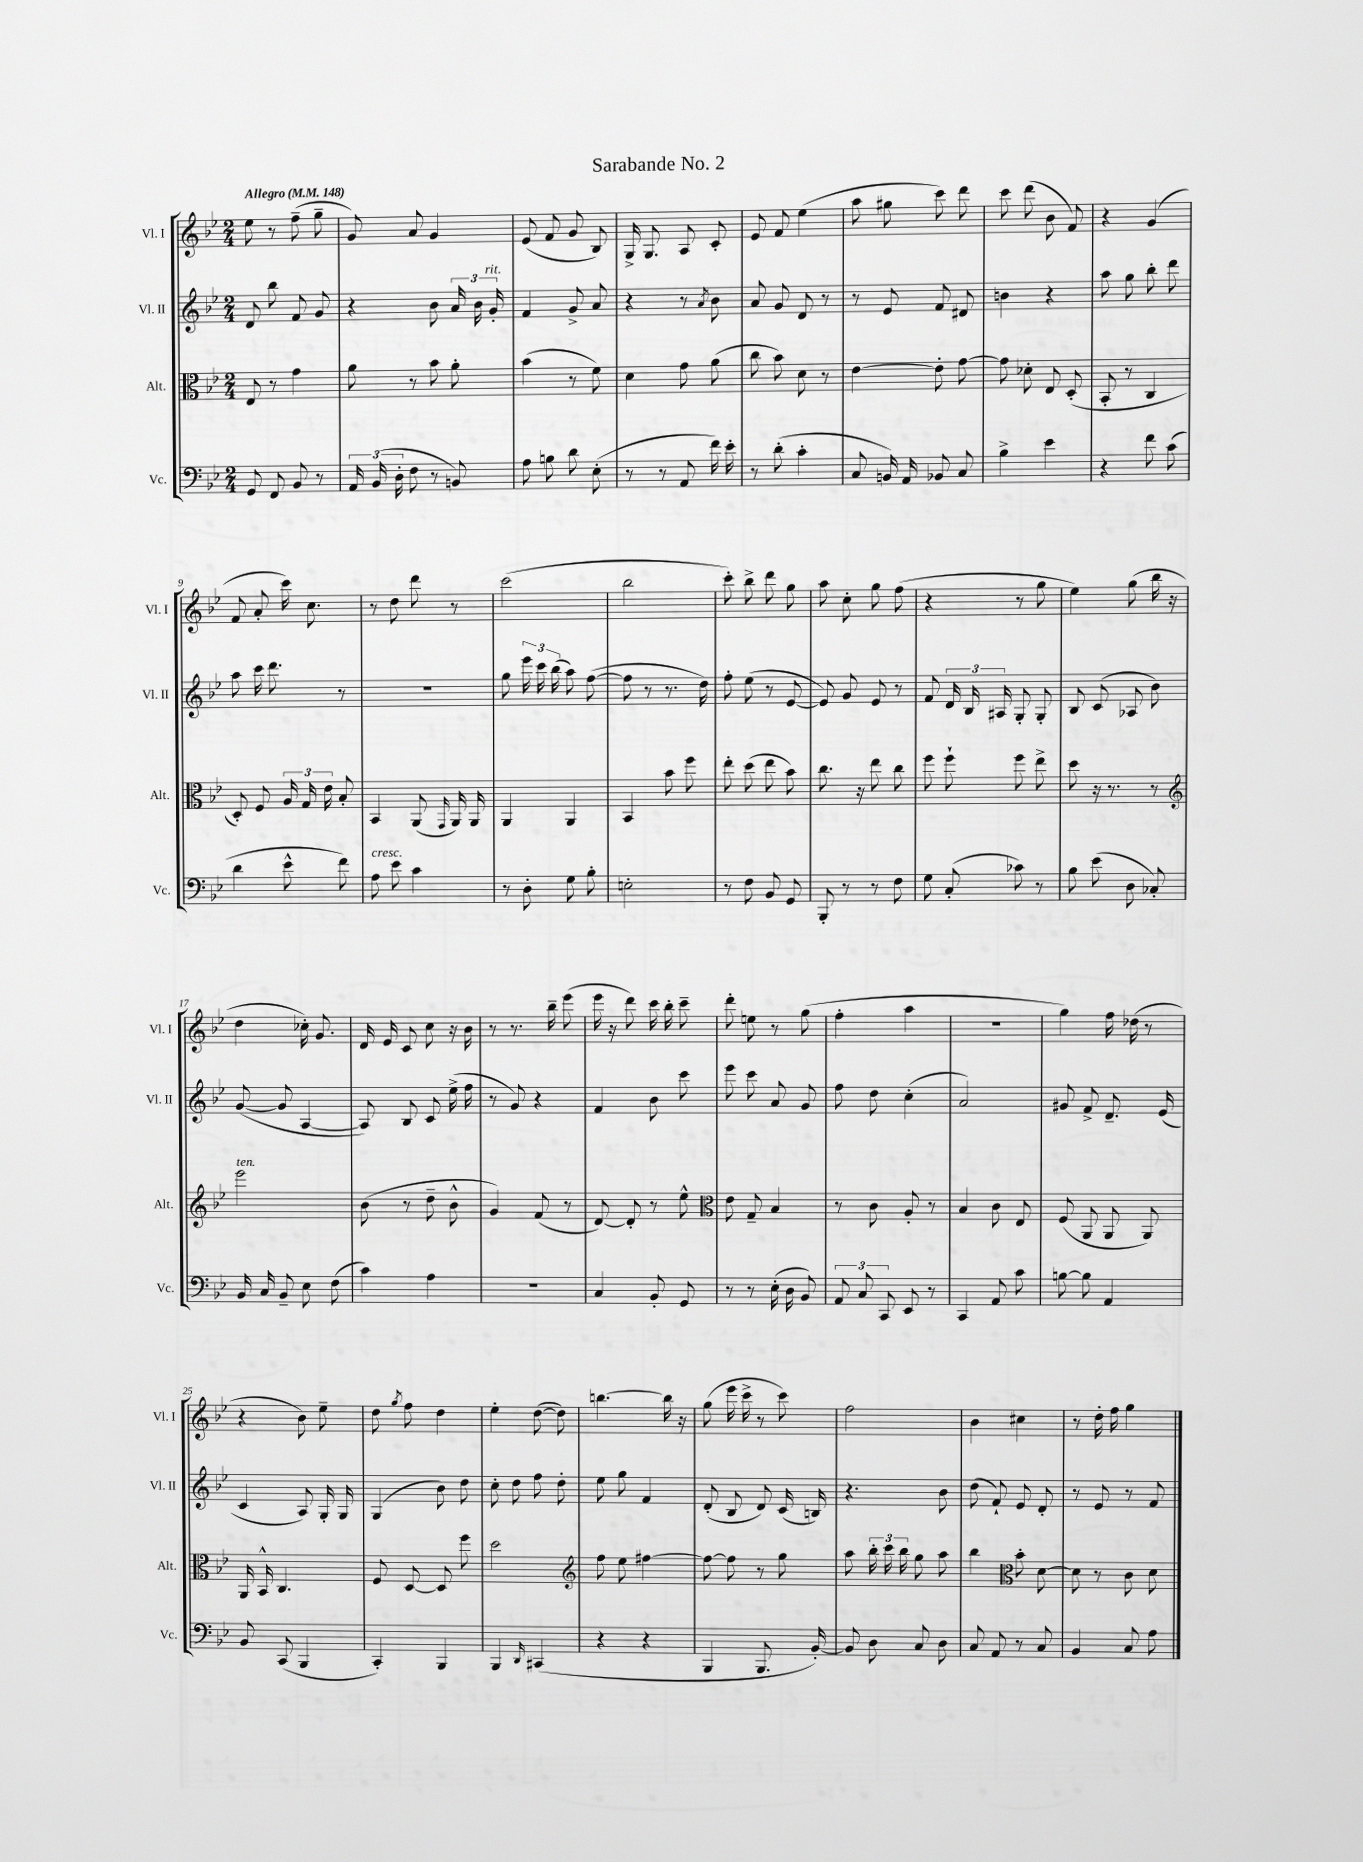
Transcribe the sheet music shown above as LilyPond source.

\header { title = "Sarabande No. 2" }
<<
\new StaffGroup <<
\new Staff = "s0" \with { instrumentName = "Vl. I" shortInstrumentName = "Vl. I" } {
    \clef treble \key bes \major \numericTimeSignature \time 2/4 \tempo "Allegro" 4 = 148
    \autoBeamOff ees''8 r8 f''8--( g''8-- |
    g'8) a'8 g'4 |
    ees'8( f'8 g'8 bes8) |
    g16-> g8. a8 c'8-. |
    ees'8 f'8 ees''4( |
    a''8 gis''8 c'''8) d'''8 |
    c'''8 d'''8( bes'8 f'8) |
    r4 g'4( |
    f'8 a'8-. c'''16) c''8. |
    r8 d''8 d'''8 r8 |
    c'''2( |
    bes''2 |
    c'''8-.) bes''8-> d'''8 g''8 |
    a''8 c''8-. g''8 f''8( |
    r4 r8 g''8 |
    ees''4) g''8( bes''16 r16 |
    d''4 ces''16-.) g'8. |
    d'16 ees'16 c'8 c''8 r16 bes'16 |
    r8 r8. bes''16-- ees'''8( |
    ees'''16 r16 d'''8) c'''16 bes''16-. c'''8-- |
    d'''8-. e''8 r8 g''8( |
    f''4-. a''4 |
    R2 |
    g''4) f''16 des''16( r8 |
    r4 bes'8) ees''8-- |
    d''8 \acciaccatura { g''8 } f''8 d''4 |
    ees''4-. d''8~( d''8) |
    b''4.~ b''16 r16 |
    g''8( ees'''16 c'''16-> r8 c'''8) |
    f''2 |
    bes'4 cis''4 |
    r8 d''16-. f''16 g''4 \bar "|." |
}
\new Staff = "s1" \with { instrumentName = "Vl. II" shortInstrumentName = "Vl. II" } {
    \clef treble \key bes \major \numericTimeSignature \time 2/4
    \autoBeamOff d'8 bes''8 f'8 g'8 |
    r4 bes'8 \tuplet 3/2 { a'16 bes'16 g'16-.^\markup { \italic "rit." } } |
    f'4 g'8-> a'8 |
    r4 r8 \acciaccatura { a'8 } bes'8 |
    a'8 g'8 d'8 r8 |
    r8 ees'8 f'8 dis'8 |
    b'4 r4 |
    a''8 g''8 bes''8-. d'''8 |
    a''8 c'''16 d'''8. r8 |
    R2 |
    g''8 \tuplet 3/2 { ees'''16 c'''16 bes''16( } a''8) f''8~( |
    f''8 r8 r8. d''16) |
    f''8-. ees''8( r8 ees'8~ |
    ees'8) g'8 ees'8 r8 |
    f'8 \tuplet 3/2 { d'16 bes16 ais16 } g8-. g8-. |
    bes8 c'8( aes8 bes'8) |
    g'8~( g'8 a4~ |
    a8) bes8 c'8 ees''16->( f''16 |
    r8 g'8) r4 |
    f'4 bes'8 c'''8 |
    ees'''8 c'''8 a'8 g'8 |
    f''8 d''8 c''4-.( |
    a'2) |
    gis'8 f'8-> d'8.-- ees'16( |
    c'4 a8) g16-. g16 |
    g4( bes'8) d''8 |
    c''8-. d''8 f''8 d''8-. |
    ees''8 g''8 f'4 |
    d'8-.( bes8 d'8) c'16( b16) |
    r4. bes'8 |
    d''8( f'8-!) ees'8 d'8-. |
    r8 ees'8 r8 f'8 \bar "|." |
}
\new Staff = "s2" \with { instrumentName = "Alt." shortInstrumentName = "Alt." } {
    \clef alto \key bes \major \numericTimeSignature \time 2/4
    \autoBeamOff ees8 r8 g'4 |
    a'8 r8 bes'8 a'8-. |
    bes'4( r8 f'8) |
    d'4 g'8 a'8( |
    c''8 bes'8) d'8 r8 |
    ees'4~ ees'8-. g'8~ |
    g'8 des'8-. ees8 d8-.( |
    bes,8-. r8 c4 |
    d8-.) f8 \tuplet 3/2 { a16 g16 ees'16 } bes8-. |
    bes,4 a,8( \grace { g,16 } a,16) a,16 |
    a,4 a,4 |
    bes,4 bes'8 f''8 |
    ees''8-. d''8( ees''8 bes'8) |
    c''8. r16 ees''8 c''8 |
    f''8 f''8-! f''8 ees''8-> |
    d''8 r16 r8. r8 |
    \clef treble ees'''2^\markup { \italic "ten." } |
    bes'8( r8 d''8-- bes'8-^ |
    g'4) f'8( r8 |
    d'8~) d'8-. r8 ees''8-^ |
    \clef alto ees'8 g8-- bes4 |
    r8 c'8 a8-. r8 |
    bes4 c'8 ees8 |
    f8( a,8 a,8 a,8) |
    a,16 bes,16-^ c4. |
    f8 d8~ d8 f''8 |
    d''2 |
    \clef treble f''8 ees''8 fis''4~ |
    fis''8~ fis''8 r8 g''8 |
    a''8 \tuplet 3/2 { bes''16-. c'''16 bes''16 } g''8 a''8 |
    bes''4 \clef alto bes'8-. d'8~ |
    d'8 r8 c'8 d'8 \bar "|." |
}
\new Staff = "s3" \with { instrumentName = "Vc." shortInstrumentName = "Vc." } {
    \clef bass \key bes \major \numericTimeSignature \time 2/4
    \autoBeamOff g,8 f,8 bes,8 r8 |
    \tuplet 3/2 { a,16 bes,16( d16-. } f8 r8 b,8) |
    a8 b8 d'8 ees8-.( |
    r8 r8 a,8 f'16) ees'16-. |
    r8 d'8-.( c'4-. |
    c8 b,16) a,16 bes,8 c8 |
    bes4-> ees'4 |
    r4 f'8 c'8( |
    d'4 ees'8-^ f'8) |
    a8^\markup { \italic "cresc." } ees'8 c'4 |
    r8 d8-. g8 bes8-. |
    e2-. |
    r8 f8 bes,8 g,8 |
    bes,,8-. r8 r8 f8 |
    g8 c8-.( ces'8) r8 |
    bes8 ees'8( d8 ces8-.) |
    bes,16 c16 bes,8-- ees8 f8( |
    c'4) a4 |
    r2 |
    c4 bes,8-. g,8 |
    r8 r8 ees16-.( d16 bes,8) |
    \tuplet 3/2 { a,8 c8 c,8 } ees,8 r8 |
    c,4 a,8 c'8 |
    b8~ b8 a,4 |
    bes,8 c,8( bes,,4 |
    c,4-.) bes,,4 |
    bes,,4 \grace { d,16 } cis,4( |
    r4 r4 |
    bes,,4 bes,,8. bes,16~-.) |
    bes,8 d8 c8 d8 |
    c8 a,8 r8 c8 |
    bes,4 c8 a8 \bar "|." |
}
>>
>>
